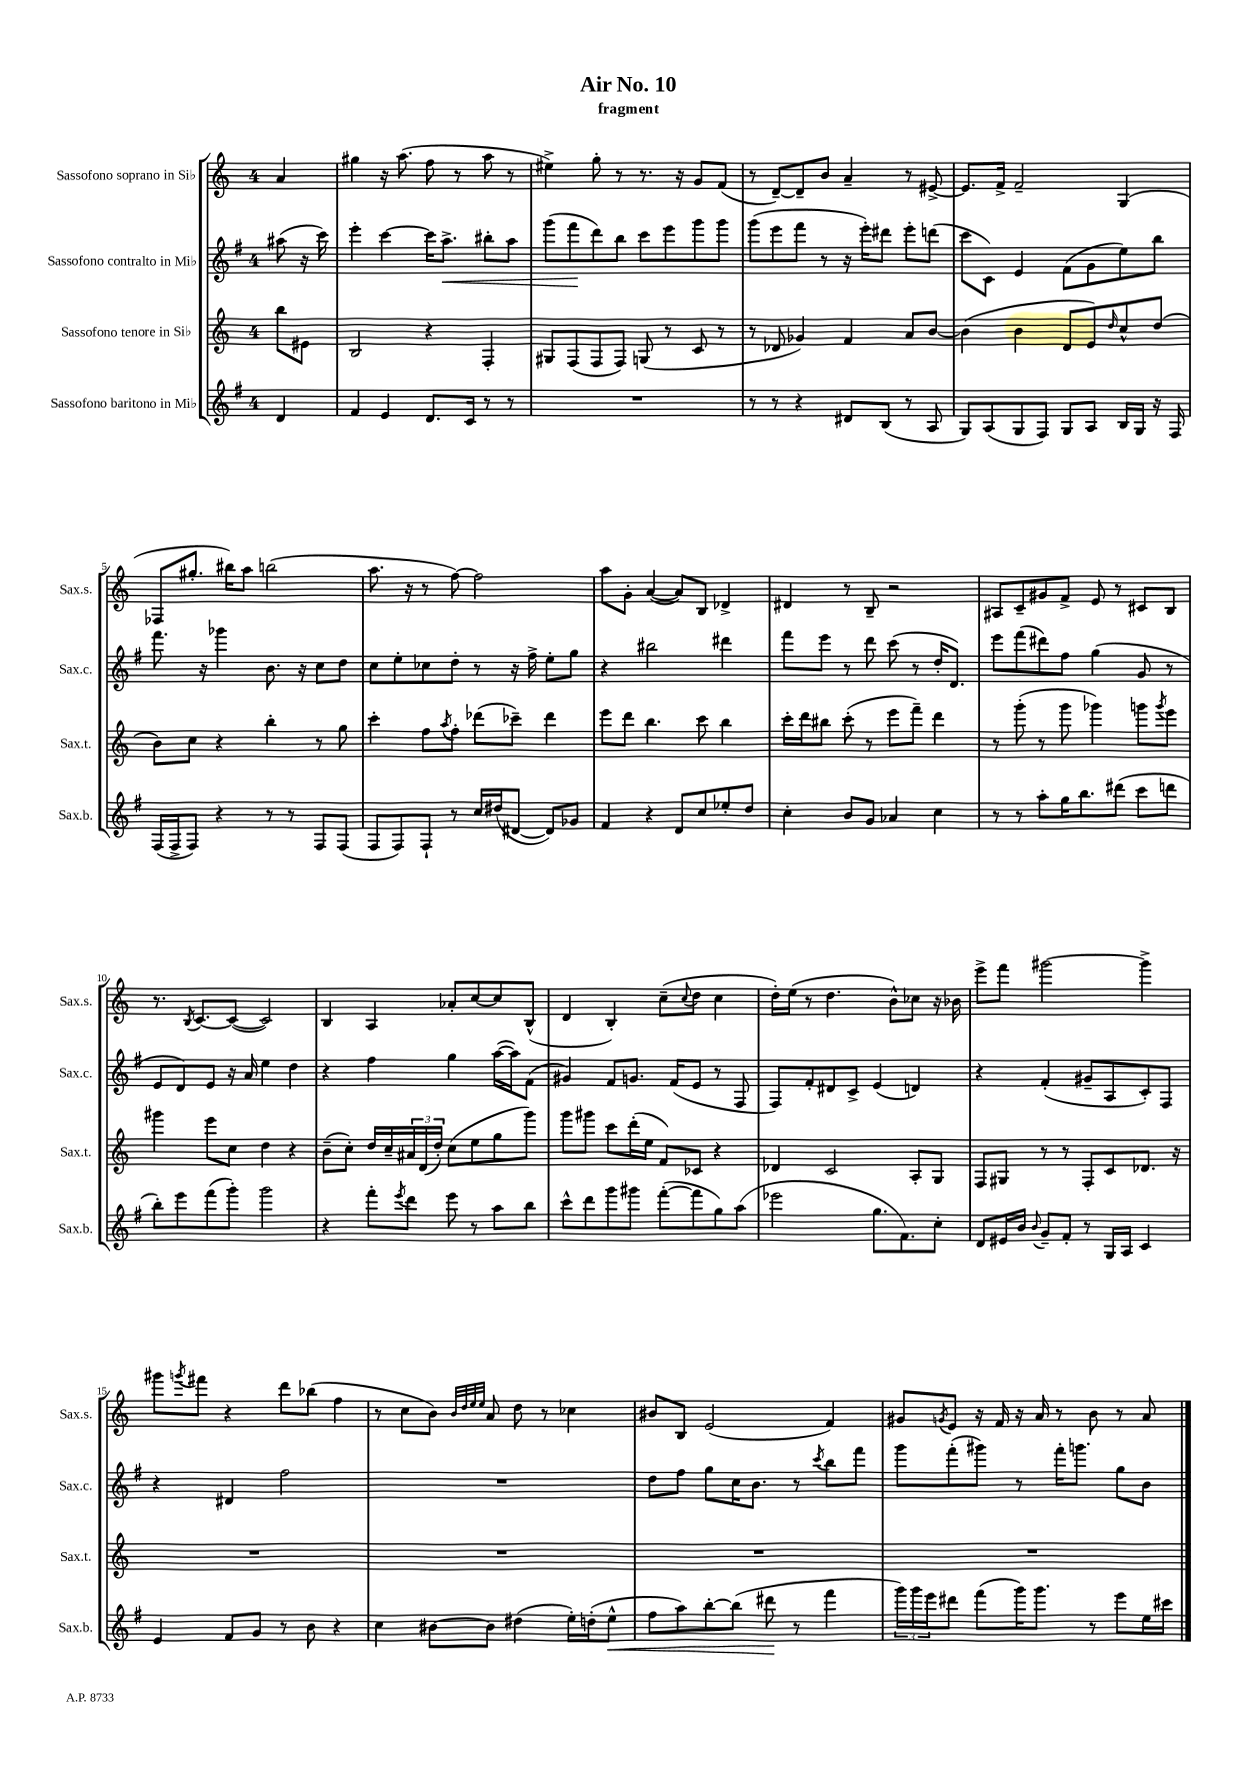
\header { title = "Air No. 10" subtitle = "fragment" }
<<
\new StaffGroup <<
\new Staff = "s0" \with { instrumentName = "Sassofono soprano in Sib" shortInstrumentName = "Sax.s." } {
    \clef treble \key c \major \once \override Staff.TimeSignature.style = #'single-digit \time 4/4 \partial 4
    a'4 |
    gis''4 r16 a''8.( f''8 r8 a''8 r8 |
    eis''4->) g''8-. r8 r8. r16 g'8 f'8( |
    r8 d'8~--) d'8-- b'8 a'4-- r8 eis'8~-> |
    eis'8. f'16-> f'2-- g4( |
    fes8 gis''8.-. bis''16) a''8 b''2( |
    a''8. r16 r8 f''8~) f''2 |
    a''8 g'8-. a'4~( a'8) b8 des'4-> |
    dis'4 r8 b8-- r2 |
    ais8 c'8-- gis'8 f'8-> e'8 r8 cis'8 b8 |
    r8. \acciaccatura { b8 } c'8.~ c'8~( c'2) |
    b4 a4 aes'8-. c''8~ c''8 b8-^( |
    d'4 b4-.) c''8--( \appoggiatura { c''8 } d''8 c''4 |
    d''16-.) e''16( r8 d''4. b'8-^) ces''8 r16 bes'16 |
    e'''8-> f'''8 gis'''2~ gis'''4-> |
    gis'''8 \acciaccatura { g'''8 } fis'''8 r4 d'''8 bes''8( f''4 |
    r8 c''8 b'8) \grace { b'32 d''32 e''32 e''32 } a'8 d''8 r8 ces''4 |
    bis'8 b8 e'2( f'4) |
    gis'8 \acciaccatura { g'8 } e'8 r16 f'16 r16 a'16 r8 b'8 r8 a'8 \bar "|." |
}
\new Staff = "s1" \with { instrumentName = "Sassofono contralto in Mib" shortInstrumentName = "Sax.c." } {
    \clef treble \key g \major \once \override Staff.TimeSignature.style = #'single-digit \time 4/4 \partial 4
    ais''8( r16 c'''16) |
    e'''4-. c'''4~ c'''16 a''8.->\< bis''8-. a''8 |
    g'''8( fis'''8\! d'''8) b''8 c'''8 e'''8 g'''8 g'''8 |
    g'''8( e'''8 fis'''8 r8 r16 e'''16-.) dis'''8 e'''8-. d'''8( |
    c'''8 c'8) e'4 fis'8( g'8 e''8) b''8 |
    fis'''8. r16 ges'''4 b'8. r16 c''8 d''8 |
    c''8 e''8-. ces''8 d''8-. r8 r16 fis''16-> e''8-. g''8 |
    r4 bis''2 dis'''4 |
    fis'''8 e'''8 r8 d'''8 c'''8( r8 d''16-. d'8.) |
    e'''8 fis'''8( dis'''8) fis''8 g''4( g'8 r8 |
    e'8 d'8) e'8 r16 a'16 e''4 d''4 |
    r4 fis''4 g''4 a''16~( a''16) fis'8( |
    gis'4) fis'8 g'8. fis'16( e'8 r8 fis8 |
    fis8) fis'8-. dis'8 c'8-> e'4( d'4) |
    r4 fis'4-.( gis'8-- a8 c'8-.) fis8 |
    r4 dis'4 fis''2 |
    R1 |
    d''8 fis''8 g''8 c''16 b'8. r8 \acciaccatura { c'''8 } b''8 fis'''8 |
    g'''8 fis'''8-.( gis'''8) r8 fis'''16-. g'''8. g''8 b'8 \bar "|." |
}
\new Staff = "s2" \with { instrumentName = "Sassofono tenore in Sib" shortInstrumentName = "Sax.t." } {
    \clef treble \key c \major \once \override Staff.TimeSignature.style = #'single-digit \time 4/4 \partial 4
    b''8 eis'8 |
    b2 r4 f4-. |
    gis8 f8( f8 f8) g8( r8 c'8 r8 |
    r8 des'8 ges'4) f'4 a'8 b'8~ |
    b'4( b'4 d'8 e'8) \grace { d''16 } c''8-^ d''8( |
    b'8) c''8 r4 b''4-. r8 g''8 |
    c'''4-. f''8 \acciaccatura { a''8 } f''8-. des'''8( ces'''8--) des'''4 |
    e'''8 d'''8 b''4. c'''8 b''4 |
    c'''16-. d'''16 bis''8 c'''8-.( r8 e'''8 f'''8--) d'''4 |
    r8 g'''8-.( r8 g'''8 ges'''4) g'''8 \acciaccatura { g'''8 } e'''8 |
    gis'''4 e'''8 c''8 d''4 r4 |
    b'8--( c''8-.) d''16 c''16-- \tuplet 3/2 { ais'16 d'16( d''16-.) } c''8( e''8 g''8 g'''8) |
    g'''8 gis'''8 c'''8 d'''16-.( e''16 f'8) ces'8 r4 |
    des'4 c'2 a8-. g8 |
    f8 gis8 r8 r8 f8-. c'8 des'8. r16 |
    R1 |
    R1 |
    R1 |
    R1 \bar "|." |
}
\new Staff = "s3" \with { instrumentName = "Sassofono baritono in Mib" shortInstrumentName = "Sax.b." } {
    \clef treble \key g \major \once \override Staff.TimeSignature.style = #'single-digit \time 4/4 \partial 4
    d'4 |
    fis'4 e'4 d'8. c'16 r8 r8 |
    R1 |
    r8 r8 r4 dis'8 b8( r8 a8 |
    g8) a8( g8 fis8) g8 a8 b16 g16 r16 fis16 |
    fis16( fis16-> fis8) r4 r8 r8 fis8 fis8( |
    fis8 fis8) fis8-! r8 c''16 dis''16( dis'8~ dis'8) ges'8 |
    fis'4 r4 d'8 c''8 ees''8-. d''8 |
    c''4-. b'8 g'8 aes'4 c''4 |
    r8 r8 a''8-. g''16 b''8. dis'''8( c'''8 d'''8 |
    b''8-.) e'''8 fis'''8( g'''8-.) g'''2 |
    r4 fis'''8-. \acciaccatura { e'''8 } d'''8 e'''8 r8 a''8 b''8 |
    c'''8-^ d'''8 g'''8 gis'''8 fis'''8~-.( fis'''8 g''8) a''8( |
    ees'''2 g''8. fis'8.) c''8-. |
    d'8 eis'16 b'16 \appoggiatura { b'8 } g'8-- fis'8-. r8 g16 a16 c'4 |
    e'4 fis'8 g'8 r8 b'8 r4 |
    c''4 bis'8~ bis'8 dis''4( e''16-.) d''16-.( e''8-^\< |
    fis''8 a''8) b''8~-. b''8( dis'''8\! r8 fis'''4 |
    \tuplet 3/2 { g'''16) g'''16 e'''16 } dis'''8 fis'''8( g'''16) g'''8. r8 e'''8 e''16 cis'''16 \bar "|." |
}
>>
>>
